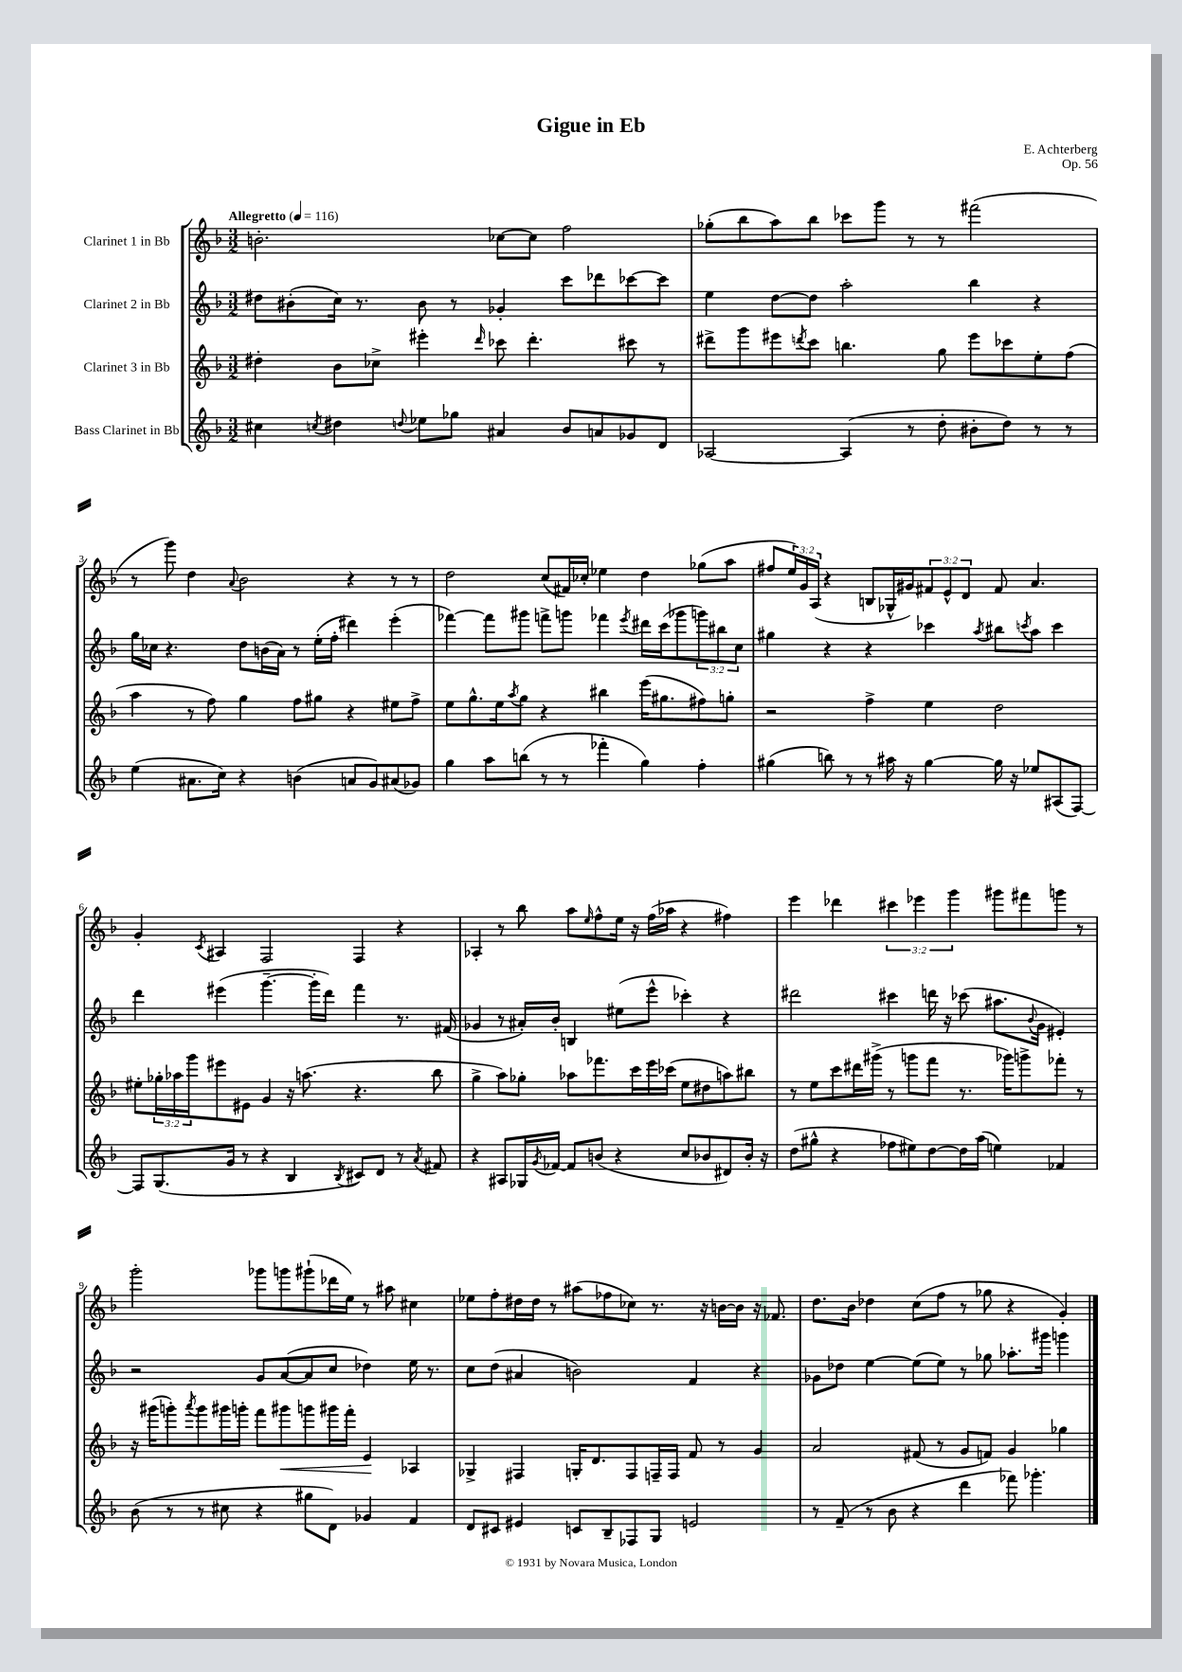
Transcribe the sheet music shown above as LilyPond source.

\header { title = "Gigue in Eb" composer = "E. Achterberg" opus = "Op. 56" }
<<
\new StaffGroup <<
\new Staff = "s0" \with { instrumentName = "Clarinet 1 in Bb" } {
    \clef treble \key f \major \numericTimeSignature \time 3/2 \override Staff.TupletNumber.text = #tuplet-number::calc-fraction-text \tempo "Allegretto" 4 = 116
    b'2.-. ces''8~ ces''8 f''2 |
    ges''8-.( bes''8 a''8) bes''8 ces'''8 g'''8 r8 r8 fis'''2( |
    r8 g'''8) d''4 \appoggiatura { a'8 } bes'2 r4 r8 r8 |
    d''2 c''8( fis'16) ces''16-. ees''4 d''4 ges''8( a''8 |
    fis''8 \tuplet 3/2 { e''16) g'16 a16( } r4 b8 ges16-^ gis'16) \tuplet 3/2 { fis'8 e'8-^ d'8 } fis'8 a'4. |
    g'4-. \acciaccatura { c'8 } ais4 f2 f4 r4 |
    aes4-. r8 bes''8 a''8 \grace { e''16 } f''8-^ e''16 r16 f''16( aes''16 r4 fis''4) |
    e'''4 des'''4 \tuplet 3/2 { cis'''4 ees'''4 g'''4 } gis'''8 fis'''8 g'''8 r8 |
    g'''2-. ges'''8 g'''8 gis'''8-!( des'''16 e''16) r8 ais''8 cis''4 |
    ees''8 f''8-. dis''16 dis''16 r8 ais''8( fes''8 ces''8) r8. r16 b'16~ b'16 r16 fes'8. |
    d''8. bes'16 des''4 c''8( f''8 r8 ges''8 r4 g'4-.) \bar "|." |
}
\new Staff = "s1" \with { instrumentName = "Clarinet 2 in Bb" } {
    \clef treble \key f \major \numericTimeSignature \time 3/2 \override Staff.TupletNumber.text = #tuplet-number::calc-fraction-text
    dis''8 bis'8-.( c''16) r8. bis'8 r8 ges'4-. c'''8 des'''8 ces'''8~ ces'''8 |
    e''4 d''8~ d''8 a''2-. bes''4 r4 |
    g''16 ces''16 r4. d''8 b'16( a'16) r8 e''16-.( f''16-. dis'''4) e'''4-.( |
    fes'''4~) fes'''8 gis'''8 f'''8-> g'''8 fes'''4 \acciaccatura { e'''8 } dis'''16 c'''16( ges'''8 \tuplet 3/2 { g'''8) bis''8 c''8 } |
    gis''4 r4 r4 ces'''4 \acciaccatura { a''8 } bis''8 \acciaccatura { c'''8 } a''8 c'''4 |
    d'''4 eis'''4( g'''4.~-- g'''16-. d'''16) f'''4 r8. fis'16( |
    ges'4 r8 ais'16-.) bes'16-. b4 eis''8( e'''8-^ ces'''4-.) r4 |
    dis'''2 cis'''4 d'''16 r16 ces'''8( ais''8. \appoggiatura { bes'8 } g'16 eis'4-.) |
    r2 g'8 a'8~( a'8 c''8 des''4) e''16 r8. |
    c''8 d''8( ais'4 b'2) f'4 r4 |
    ges'8 des''8 e''4~ e''8( e''8) r8 ges''8 aes''8.-. gis'''16 g'''4 \bar "|." |
}
\new Staff = "s2" \with { instrumentName = "Clarinet 3 in Bb" } {
    \clef treble \key f \major \numericTimeSignature \time 3/2 \override Staff.TupletNumber.text = #tuplet-number::calc-fraction-text
    dis''4-. bes'8 ces''8-> eis'''4-. \grace { d'''16 } ces'''8 d'''4.-. cis'''8 r8 |
    dis'''8-> g'''8 eis'''8 \acciaccatura { d'''8 } c'''8 b''4. g''8 eis'''8 ces'''8 e''8-. f''8( |
    a''4 r8 f''8) g''4 f''8 gis''8 r4 eis''8 f''8-> |
    e''8 g''8.-^ e''16 \acciaccatura { a''8 } g''8 r4 bis''4 e'''16( gis''8. fis''8) g''8-. |
    r2 f''4-> e''4 d''2 |
    eis''8-. \tuplet 3/2 { ges''16-. aes''16 g'''16 } eis'''8 eis'8 g'4 r16 a''8.( r4. bes''8 |
    g''4-> a''8) ges''8-. aes''8 fes'''8. c'''16 e'''16 ces'''16( e''8 dis''8 a''8) bis''8 |
    r8 e''8 c'''8 dis'''16 gis'''16->( r8 g'''8 f'''8 r8. ges'''16) g'''8-> fes'''8-. r8 |
    r16 gis'''16( g'''8-.) \acciaccatura { a'''8 } g'''8 gis'''16 g'''16-. f'''8 gis'''8\< g'''8 gis'''16 f'''16-. e'4\! aes4 |
    ges4-> fis4 g16-. d'8. fis8 f16-- f16 f'8 r8 g'4 |
    a'2 fis'8( r8 g'8 f'8) g'4 ges''4 \bar "|." |
}
\new Staff = "s3" \with { instrumentName = "Bass Clarinet in Bb" } {
    \clef treble \key f \major \numericTimeSignature \time 3/2
    cis''4 \acciaccatura { c''8 } dis''4 \appoggiatura { d''8 } ees''8 ges''8 ais'4 bes'8 a'8 ges'8 d'8 |
    aes2~ aes4( r8 d''8-. bis'8-. d''8) r8 r8 |
    e''4( ais'8. c''16) r4 b'4( a'8 g'8) ais'8( ges'8) |
    g''4 a''8 b''8( r8 r8 fes'''4-. g''4) f''4-. |
    gis''4( b''8) r8 r8 ais''16 r16 gis''4~ gis''16 r16 ees''8 ais8( f8~) |
    f8 g8.( g'16 r8 r4 bes4 \acciaccatura { bes8 } cis'8) d'8 r8 \acciaccatura { a'8 } fis'8 |
    r4 ais8 ges16 \acciaccatura { g'8 } fes'16~ fes'8 b'8( r4 c''8 bes'8 dis'8) bes'16-. r16 |
    d''8( gis''8-^ r4 fes''8 eis''8) d''8~ d''16 a''16( e''4) fes'4 |
    bes'8( r8 r8 cis''8 r4 gis''8 d'8) ges'4 f'4 |
    d'8 cis'8 eis'4 c'8 bes8-- fes8 g8 e'2 |
    r8 f'8--( r8 bes'8 r4 d'''4 fes'''8) ges'''4.-. \bar "|." |
}
>>
>>
